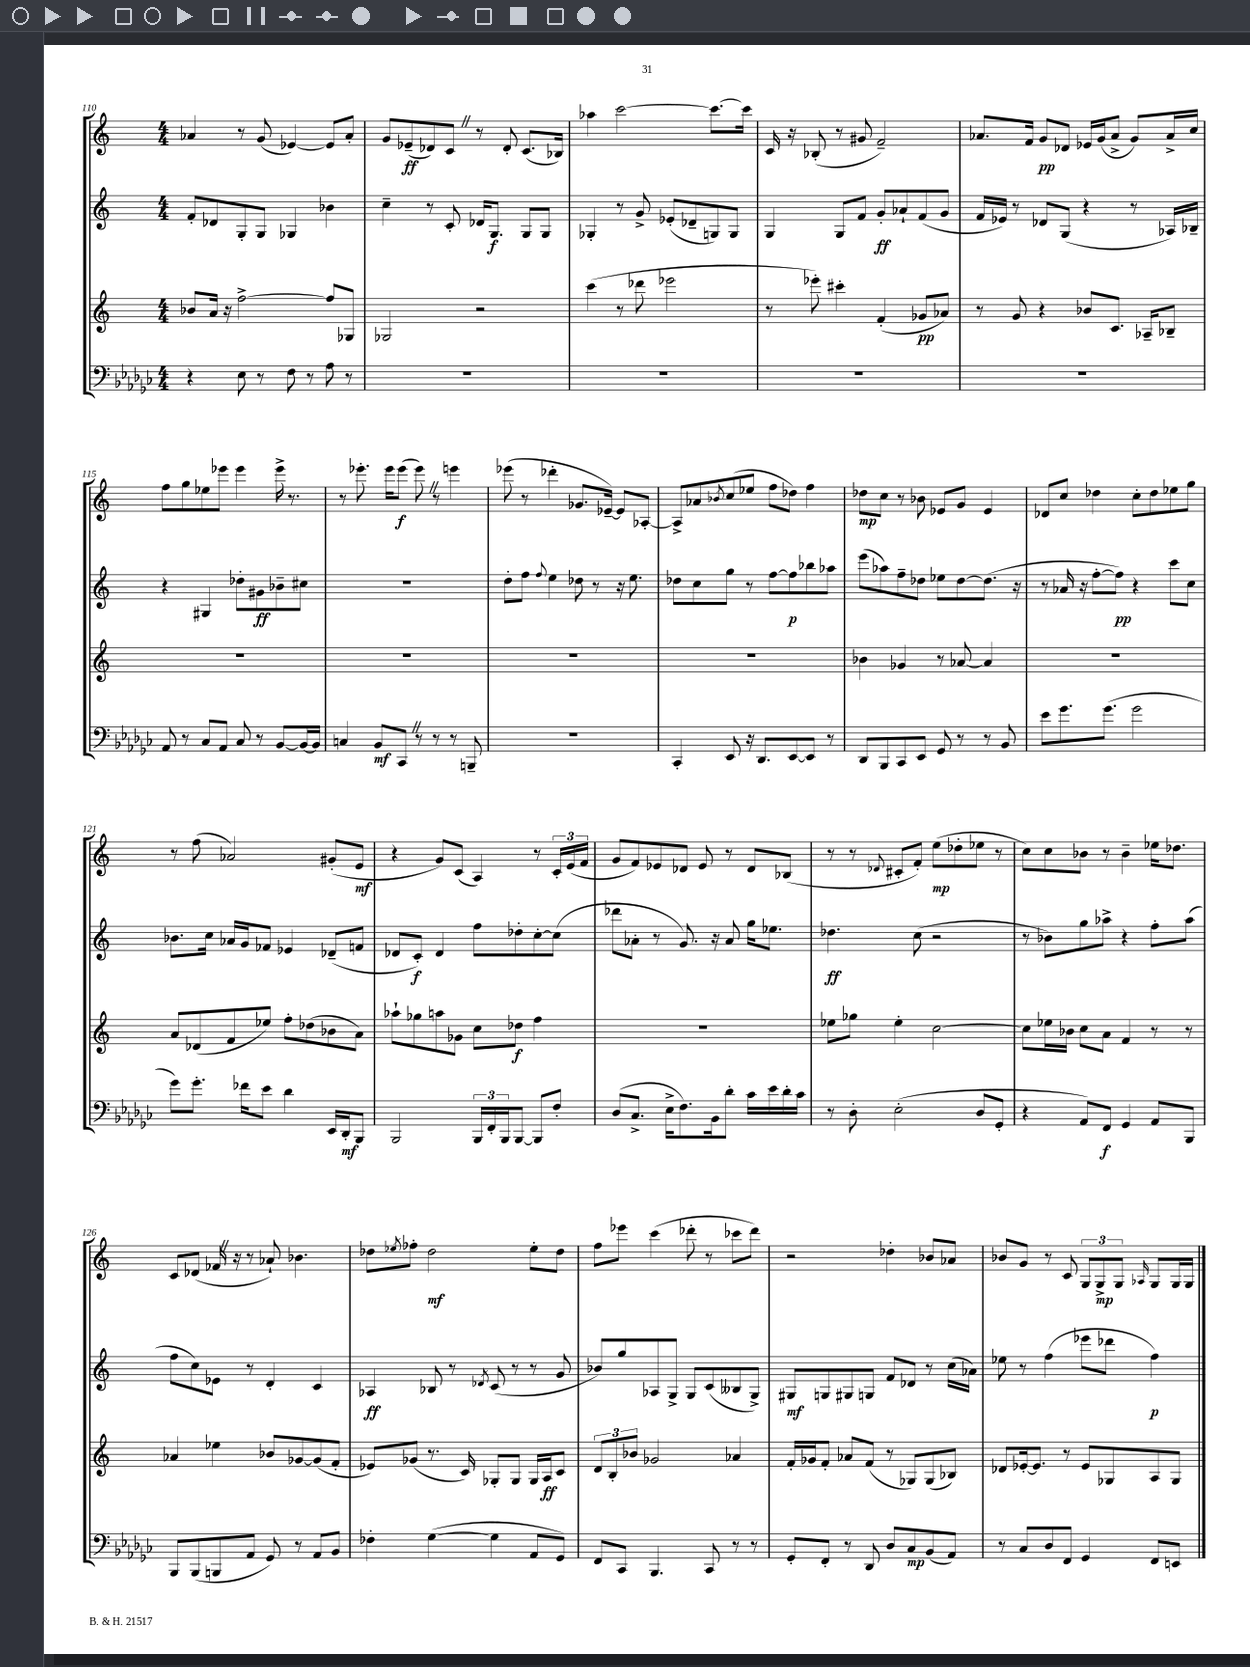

**kern	**dynam	**kern	**dynam	**kern	**dynam	**kern	**dynam
*part4	*part4	*part3	*part3	*part2	*part2	*part1	*part1
*staff4	*staff4	*staff3	*staff3	*staff2	*staff2	*staff1	*staff1
*clefF4	*	*clefG2	*	*clefG2	*	*clefG2	*
*k[b-e-a-d-g-c-]	*	*k[]	*	*k[]	*	*k[]	*
*M4/4	*	*M4/4	*	*M4/4	*	*M4/4	*
=110	=110	=110	=110	=110	=110	=110	=110
4r	.	8b-X/L	.	8f'/L	.	4a-X/	.
.	.	16a/Jk	.	8d-X/	.	.	.
.	.	16r	.	.	.	.	.
8E-\	.	[2ff^\	.	8G'/	.	8r	.
8r	.	.	.	8G/J	.	(8g/	.
8F\	.	.	.	4G-X/	.	[4e-X/)	.
8r	.	.	.	.	.	.	.
8A-\	.	8ff/L]	.	4b-X\	.	8e-/L]	.
8r	.	8G-X/J	.	.	.	8a-'/J	.
=111	=111	=111	=111	=111	=111	=111	=111
1r	.	2G-X/	.	4cc~\	.	8g/L	.
.	.	.	.	.	.	(8e-X~/	ff
.	.	.	.	8r	.	8d-X/)	.
.	.	.	.	8c'/	.	8cZ/J	.
.	.	2r	.	16d-X/KL	.	8r	.
.	.	.	.	8.G/J	f	.	.
.	.	.	.	.	.	8d-'/	.
.	.	.	.	8G/L	.	(8.c/L	.
.	.	.	.	8G/J	.	.	.
.	.	.	.	.	.	16B-X/Jk)	.
=112	=112	=112	=112	=112	=112	=112	=112
1r	.	(4ccc\	.	4G-X'/	.	4aa-X\	.
.	.	8r	.	8r	.	[2ccc\	.
.	.	8ddd-X\	.	8g^/	.	.	.
.	.	2eee-X\	.	(8e-X'/L	.	.	.
.	.	.	.	8d-X~/	.	.	.
.	.	.	.	8Gn/)	.	8.ccc\L_	.
.	.	.	.	8G/J	.	.	.
.	.	.	.	.	.	16ccc\Jk]	.
=113	=113	=113	=113	=113	=113	=113	=113
1r	.	8r	.	4G/	.	16c/	.
.	.	.	.	.	.	16r	.
.	.	8eee-X'\)	.	.	.	(8B-X'/	.
.	.	4ccc#X'\	.	8G/L	.	8r	.
.	.	.	.	8f/J	.	8g#X/	.
.	.	(4f'/	.	8g'/L	ff	2f~/)	.
.	.	.	.	8a-X`/	.	.	.
.	.	8g-X/L	pp	(8f/	.	.	.
.	.	8a-X/J)	.	8g/J	.	.	.
=114	=114	=114	=114	=114	=114	=114	=114
1r	.	8r	.	16f/LL	.	8.a-X/L	.
.	.	.	.	16e-X/JJ)	.	.	.
.	.	8g/	.	8r	.	.	.
.	.	.	.	.	.	16f/Jk	.
.	.	4r	.	8d-X/L	.	8g/L	pp
.	.	.	.	(8G/J	.	8d-X/J	.
.	.	8b-X/L	.	4r	.	16e-X/LL	.
.	.	.	.	.	.	(16g/J	.
.	.	8.c/J	.	.	.	8a-^/J	.
.	.	.	.	8r	.	8g/L)	.
.	.	16A-X~/KL	.	.	.	.	.
.	.	8B-X~/J	.	16A-X/LL)	.	16a-^/L	.
.	.	.	.	16B-X~/JJ	.	16cc/JJ	.
!!LO:LB:g=z
=115	=115	=115	=115	=115	=115	=115	=115
8AA-/	.	1r	.	4r	.	8ff\L	.
8r	.	.	.	.	.	8gg\	.
8C-/L	.	.	.	4G#X/	.	8ee-X\	.
8AA-/J	.	.	.	.	.	8eee-X\J	.
8C-/	.	.	.	8dd-X'\L	.	4eee-\	.
8r	.	.	.	8g#X\	ff	.	.
[8BB-/L	.	.	.	8b-X~\	.	16eee-^\	.
.	.	.	.	.	.	8.r	.
16BB-/L_	.	.	.	8cc#X\J	.	.	.
16BB-/JJ]	.	.	.	.	.	.	.
=116	=116	=116	=116	=116	=116	=116	=116
4Cn/	.	1r	.	1r	.	8r	.
.	.	.	.	.	.	8.eee-X'\	.
8BB-/L	mf	.	.	.	.	.	.
.	.	.	.	.	.	16eee-\KL	.
8CC-Z/J	.	.	.	.	.	(8eee-\J	f
8r	.	.	.	.	.	8eee-Z\)	.
8r	.	.	.	.	.	8r	.
8r	.	.	.	.	.	4eeen\	.
8BBBn~/	.	.	.	.	.	.	.
=117	=117	=117	=117	=117	=117	=117	=117
1r	.	1r	.	8dd'\L	.	(8eee-X\	.
.	.	.	.	8ff\J	.	8r	.
.	.	.	.	8qqff/	.	.	.
.	.	.	.	4ee\	.	4ddd-X'\	.
.	.	.	.	8dd-X\	.	8.g-X/L	.
.	.	.	.	8r	.	.	.
.	.	.	.	.	.	[16e-X~/Jk)	.
.	.	.	.	16r	.	8e-/L]	.
.	.	.	.	8.ee\	.	.	.
.	.	.	.	.	.	[8A-X'/J	.
=118	=118	=118	=118	=118	=118	=118	=118
4CC-'/	.	1r	.	8dd-X\L	.	8A-^/L]	.
.	.	.	.	8cc\	.	8a-X/	.
.	.	.	.	.	.	8qb-X/	.
8EE-/	.	.	.	8gg\J	.	(8cc/	.
16r	.	.	.	8r	.	8ee-X/J	.
8.DD-/L	.	.	.	.	.	.	.
.	.	.	.	[8ff\L	.	8ff\L	.
[8EE-/	.	.	.	8ff\]	p	8dd-X\J)	.
8EE-/J]	.	.	.	8bb-X\	.	4ff\	.
8r	.	.	.	8aa-X\J	.	.	.
=119	=119	=119	=119	=119	=119	=119	=119
8DD-/L	.	4b-X\	.	(8eee\L	.	8dd-X\L	mp
8BBB-/	.	.	.	8aa-X\)	.	8cc\J	.
8CC-/	.	4g-X/	.	8ff~\	.	8r	.
8EE-/J	.	.	.	8dd-X\J	.	8b-X\	.
8GG-/	.	8r	.	8ee-X\L	.	8e-X/L	.
8r	.	[8a-X/	.	[8dd-\	.	8g/J	.
8r	.	4a-/]	.	(8.dd-\J]	.	4e-/	.
8BB-/	.	.	.	.	.	.	.
.	.	.	.	16r	.	.	.
=120	=120	=120	=120	=120	=120	=120	=120
8e-\L	.	1r	.	8r	.	8d-X/L	.
8.g-\	.	.	.	16a-X/	.	8cc/J	.
.	.	.	.	16r	.	.	.
.	.	.	.	[8ff'\L	.	4dd-X\	.
(8.g-\J	.	.	.	.	.	.	.
.	.	.	.	8ff\J])	pp	.	.
2g-\	.	.	.	4r	.	8cc'\L	.
.	.	.	.	.	.	8dd-\	.
.	.	.	.	8ccc\L	.	8ee-X\	.
.	.	.	.	8cc\J	.	8gg\J	.
!!LO:LB:g=z
=121	=121	=121	=121	=121	=121	=121	=121
8g-\L)	.	8a/L	.	8.b-X\L	.	8r	.
8.g-'\J	.	(8d-X/	.	.	.	(8ff\	.
.	.	.	.	16cc\Jk	.	.	.
.	.	8f/	.	16a-X/LL	.	2a-X/)	.
16f-X\KL	.	.	.	16g/J	.	.	.
8e-\J	.	8ee-X/J)	.	8f-X/J	.	.	.
4d-\	.	8ff'\L	.	4e-X/	.	.	.
.	.	(8dd-X\	.	.	.	.	.
16EE-/LL	.	8b-X\	.	(8d-X~/L	.	(8g#X'/L	.
16DD-'/J	mf	.	.	.	.	.	.
8BBB-/J	.	8a\J)	.	8fn/J	.	8e/J	mf
=122	=122	=122	=122	=122	=122	=122	=122
2BBB-/	.	8aa-X`\L	.	8d-X/L	.	4r	.
.	.	8gg-X\	.	8c'/J)	f	.	.
.	.	8aan\	.	4d-/	.	8g/L)	.
.	.	8g-X\J	.	.	.	(8c/J	.
24BBB-/LL	.	8cc\L	.	8ff\L	.	4A/)	.
24FF'/	.	.	.	.	.	.	.
24BBB-/J	.	.	.	.	.	.	.
[8BBB-/J	.	8dd-X\J	f	8dd-X'\	.	.	.
8BBB-/L]	.	4ff\	.	[8cc'\	.	8r	.
8F'/J	.	.	.	(8cc\J]	.	24c'/LL	.
.	.	.	.	.	.	(24e/	.
.	.	.	.	.	.	24f/JJ	.
=123	=123	=123	=123	=123	=123	=123	=123
(8D-/L	.	1r	.	8ddd-X\L	.	8g/L	.
8.C-^/J	.	.	.	8a-X'\J	.	8f/)	.
.	.	.	.	8r	.	8e-X/	.
16E-^\KL	.	.	.	.	.	.	.
8.F\)	.	.	.	8.g/)	.	8d-X/J	.
.	.	.	.	.	.	8e-/	.
16BB-\k	.	.	.	16r	.	.	.
8d-'\J	.	.	.	8a-/	.	8r	.
16c-\LL	.	.	.	16gg\KL	.	8d-/L	.
16e-\	.	.	.	8.ee-X\J	.	.	.
16d-'\	.	.	.	.	.	(8B-X/J	.
16c-\JJ	.	.	.	.	.	.	.
=124	=124	=124	=124	=124	=124	=124	=124
8r	.	8ee-X\L	.	4.dd-X\	ff	8r	.
8D-'\	.	8gg-X\J	.	.	.	8r	.
.	.	.	.	.	.	8qqd-X/	.
(2E-'\	.	4ee-'\	.	.	.	8c#X'/L	.
.	.	.	.	(8cc\	.	8f'/J)	.
.	.	[2cc\	.	2r	.	(8ee\L	mp
.	.	.	.	.	.	8dd-X'\	.
8D-/L	.	.	.	.	.	8ee-X\J	.
8GG-'/J	.	.	.	.	.	8r	.
=125	=125	=125	=125	=125	=125	=125	=125
4r	.	8cc\L]	.	8r	.	8cc\L)	.
.	.	16ee-X\L	.	8b-X\L)	.	8cc\	.
.	.	16b-X\JJ	.	.	.	.	.
8AA-/L)	.	8cc\L	.	8gg\	.	8b-X\J	.
8FF/J	f	8a\J	.	8aa-X^\J	.	8r	.
4GG-/	.	4f/	.	4r	.	4b-~\	.
8AA-/L	.	8r	.	8ff'\L	.	16ee-X\KL	.
.	.	.	.	.	.	8.dd-X\J	.
8BBB-/J	.	8r	.	(8aa-\J	.	.	.
!!LO:LB:g=z
=126	=126	=126	=126	=126	=126	=126	=126
8BBB-/L	.	4a-X/	.	8ff\L	.	8c/L	.
(8BBB-/	.	.	.	8cc\)	.	(8d-X/J	.
8BBBn/	.	4ee-X\	.	8e-X\J	.	16f-XZ/	.
.	.	.	.	.	.	16r	.
8AA-/J	.	.	.	8r	.	8r	.
8GG-/)	.	8b-X/L	.	4d'/	.	8a-X`/)	.
8r	.	[8g-X/	.	.	.	4.b-X\	.
8AA-/L	.	(8g-/]	.	4c/	.	.	.
8BB-/J	.	8f'/J	.	.	.	.	.
=127	=127	=127	=127	=127	=127	=127	=127
4F-X'\	.	8e-X/L)	.	4A-X/	ff	8dd-X\L	.
.	.	.	.	.	.	8qee-X/	.
.	.	(8g-X/J	.	.	.	8ff-X'\J	.
([4G-\	.	8.r	.	8B-X/	.	2dd-\	mf
.	.	.	.	8r	.	.	.
.	.	16c/)	.	.	.	.	.
.	.	.	.	8qd-X/	.	.	.
4G-\]	.	8G-X'/L	.	(8c/	.	.	.
.	.	8G-/J	.	8r	.	.	.
8AA-/L	.	16G-/LL	.	8r	.	8ee-'\L	.
.	.	16A/J	ff	.	.	.	.
8GG-/J)	.	8c/J	.	8g/	.	8dd-\J	.
=128	=128	=128	=128	=128	=128	=128	=128
8FF/L	.	12d/L	.	8b-X/L)	.	8ff\L	.
.	.	12B'/	.	.	.	.	.
8CC-/J	.	.	.	8gg/	.	8eee-X\J	.
.	.	12b-X/J	.	.	.	.	.
4.BBB-/	.	2g-X/	.	8A-X/	.	(4ccc\	.
.	.	.	.	8G^/J	.	.	.
.	.	.	.	8G/L	.	8ddd-X'\	.
8CC-/	.	.	.	(8c/	.	8r	.
8r	.	4a-X/	.	8B--X/	.	8ccc-X\L	.
8r	.	.	.	8G^/J)	.	8ddd-\J)	.
=129	=129	=129	=129	=129	=129	=129	=129
8GG-'/L	.	16f'/LL	.	8G#X/L	mf	2r	.
.	.	16g-X/J	.	.	.	.	.
8FF'/J	.	8f'/J	.	8Gn/	.	.	.
8r	.	8a-X/L	.	8G#X/	.	.	.
8DD-/	.	(8f/J	.	8Gn/J	.	.	.
8D-/L	.	8r	.	8f/L	.	4dd-X'\	.
8C-/	mp	8G-X/L)	.	8d-X/J	.	.	.
(8BB-/	.	(8G-/	.	8r	.	8b-X/L	.
8AA-/J)	.	8B-X/J)	.	(16cc\LL	.	8a-X/J	.
.	.	.	.	16a-X\JJ)	.	.	.
=130	=130	=130	=130	=130	=130	=130	=130
8r	.	8d-X/L	.	8ee-X\	.	8b-X/L	.
8C-/L	.	[16e-X'/k	.	8r	.	8g/J	.
.	.	8.e-/J]	.	.	.	.	.
8D-/	.	.	.	(4ff\	.	8r	.
8FF/J	.	8r	.	.	.	8c/	.
4GG-/	.	8e-/L	.	8eee-X\L	.	12G/L	.
.	.	.	.	.	.	12G^/	mp
.	.	8G-X/	.	8ddd-X\J	.	.	.
.	.	.	.	.	.	12G/J	.
.	.	.	.	.	.	16qqA-X/	.
8FF/L	.	8A/	.	4ff\)	p	8G/L	.
8EEn/J	.	8G-/J	.	.	.	16G/L	.
.	.	.	.	.	.	16G/JJ	.
==	==	==	==	==	==	==	==
*-	*-	*-	*-	*-	*-	*-	*-
